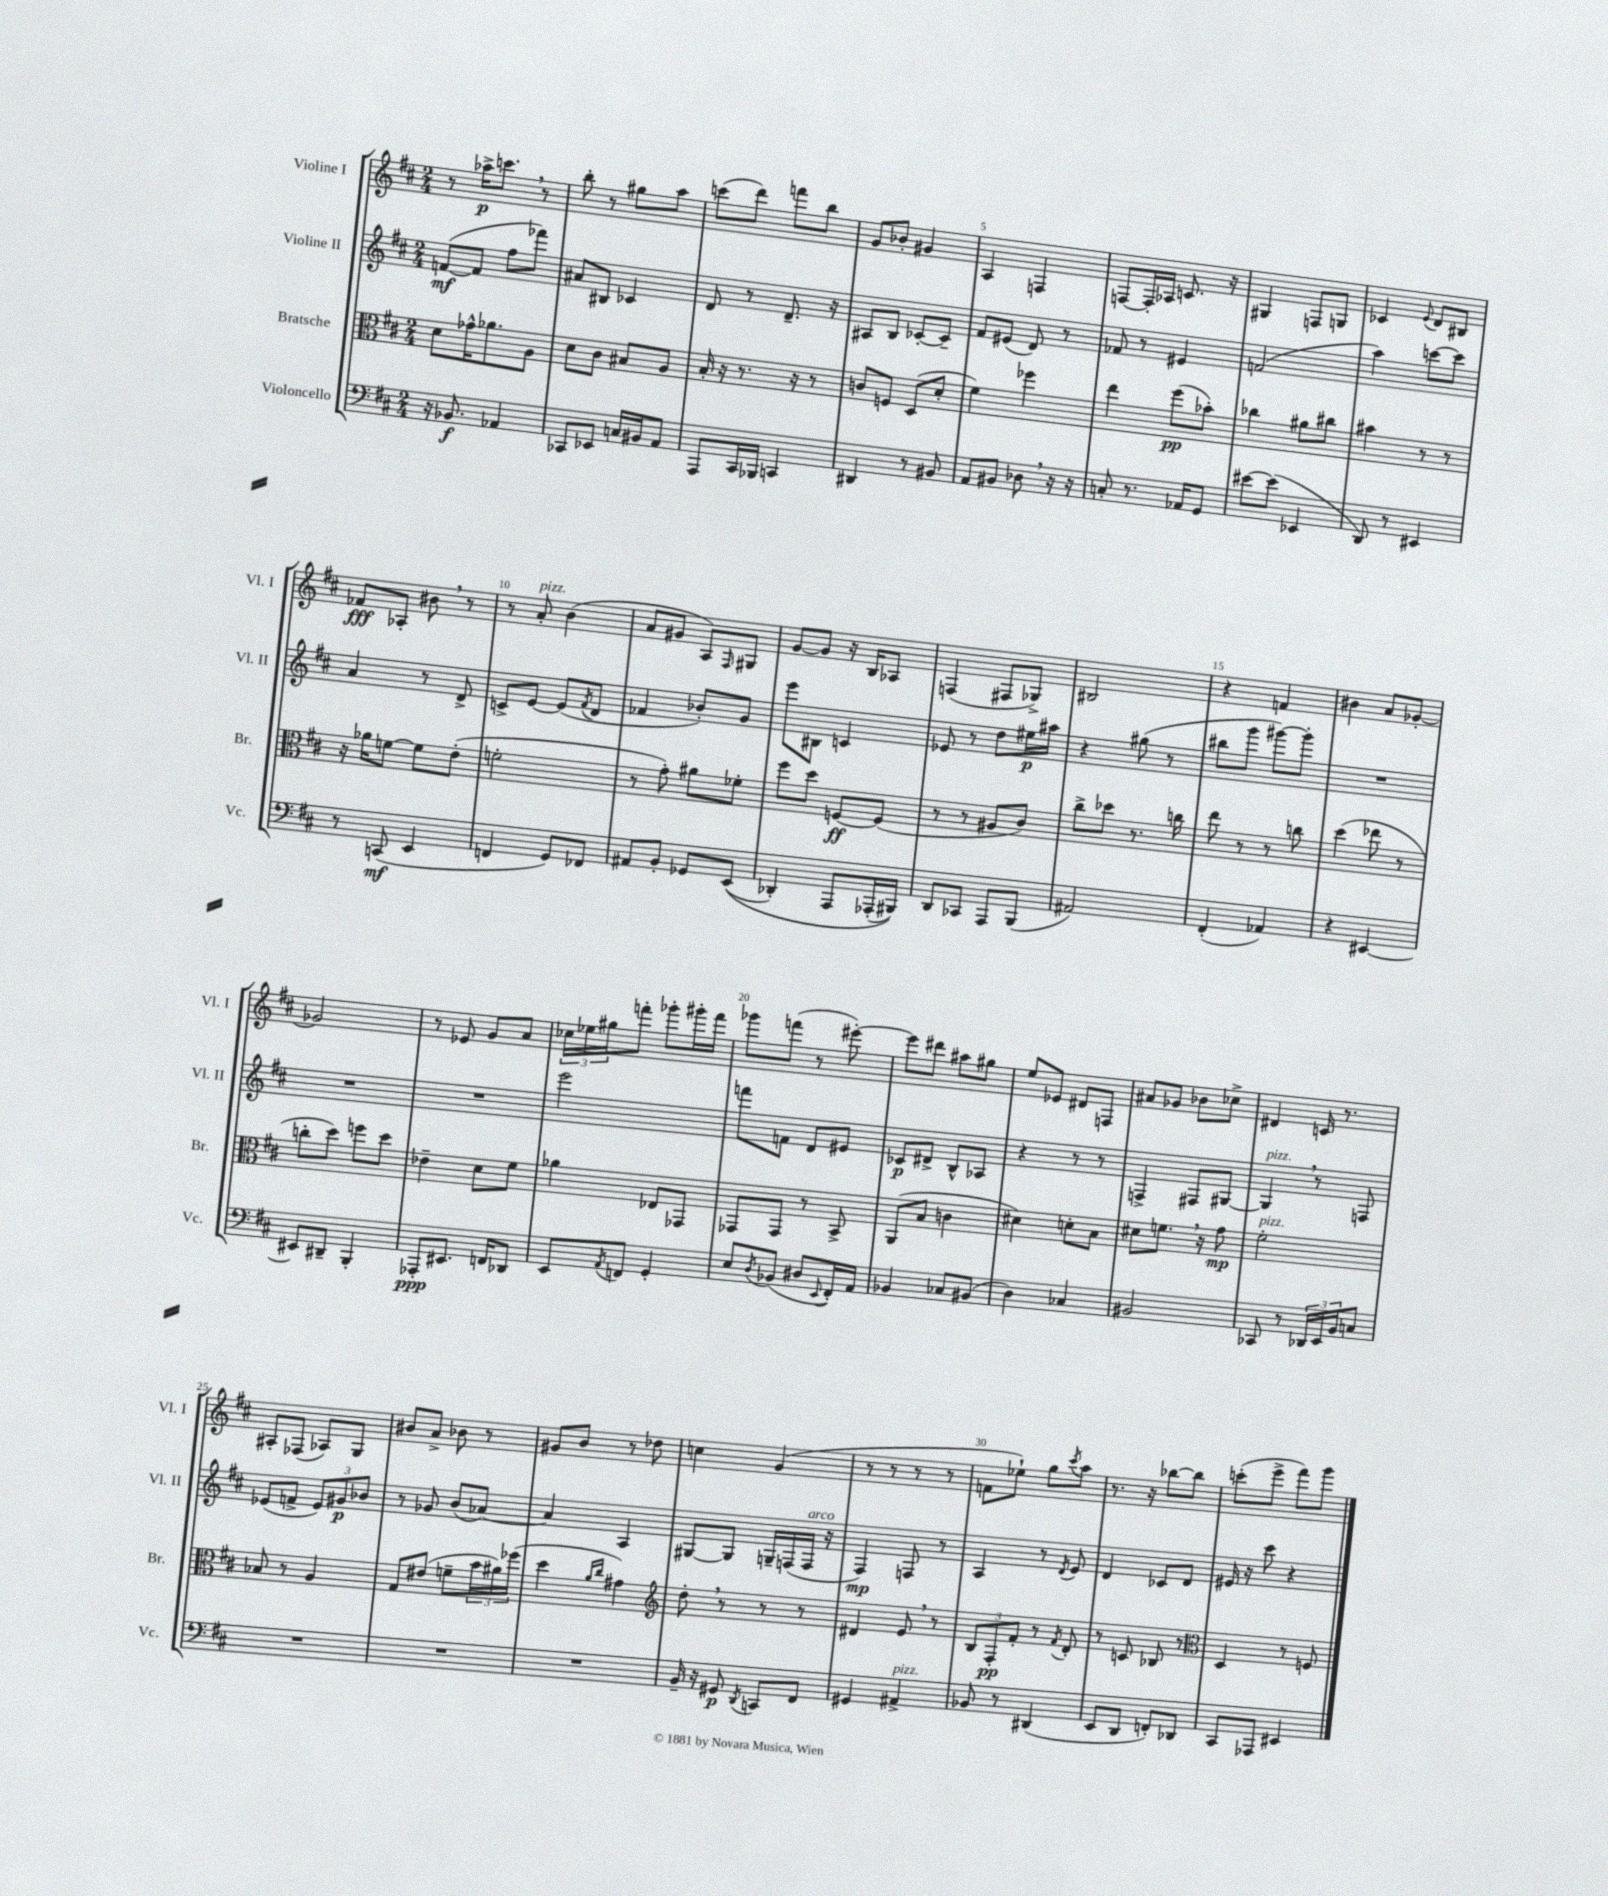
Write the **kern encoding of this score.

**kern	**dynam	**kern	**dynam	**kern	**dynam	**kern	**dynam
*part4	*part4	*part3	*part3	*part2	*part2	*part1	*part1
*staff4	*staff4	*staff3	*staff3	*staff2	*staff2	*staff1	*staff1
*I"Violoncello	*	*I"Bratsche	*	*I"Violine II	*	*I"Violine I	*
*I'Vc.	*	*I'Br.	*	*I'Vl. II	*	*I'Vl. I	*
*clefF4	*	*clefC3	*	*clefG2	*	*clefG2	*
*k[f#c#]	*	*k[f#c#]	*	*k[f#c#]	*	*k[f#c#]	*
*M2/4	*	*M2/4	*	*M2/4	*	*M2/4	*
=1	=1	=1	=1	=1	=1	=1	=1
16r	.	8d\L	.	([8fn/L	mf	8r	.
8.BB-X/	f	.	.	.	.	.	.
.	.	16g-X^^\K	.	8f/J]	.	16aa-X^\KL	p
.	.	8.a-X\	.	.	.	8.cccn,\J	.
4AA-X/	.	.	.	8ff#\L	.	.	.
.	.	8A\J	.	8fff-X\J)	.	8r	.
=2	=2	=2	=2	=2	=2	=2	=2
8CC-X/L	.	8d\L	.	8a#X/L	.	8bb'\	.
8EE-X/J	.	8c#\J	.	8B#X/J	.	8r	.
16Cn/LL	.	8B#X/L	.	4c-X/	.	8gg#X\L	.
16BB#X/J	.	.	.	.	.	.	.
8AA/J	.	8A/J	.	.	.	8aa\J	.
=3	=3	=3	=3	=3	=3	=3	=3
8AAA/L	.	16B'/	.	8d/	.	(8cccn\L	.
.	.	16r	.	.	.	.	.
16CC#/L	.	8.r	.	8r	.	8ddd\J)	.
16BBB-X/JJ	.	.	.	.	.	.	.
4CCn/	.	.	.	8.d~/	.	8fffn\L	.
.	.	16r	.	.	.	.	.
.	.	8r	.	.	.	8bb\J	.
.	.	.	.	16r	.	.	.
=4	=4	=4	=4	=4	=4	=4	=4
4DD#X/	.	8cn/L	.	8A#X/L	.	8g/L	.
.	.	8Fn/J	.	8B/J	.	8b-X'/J	.
8r	.	(8D/L	.	[8c-X'/L	.	4g#X/	.
8BB#X/	.	8d'/J	.	8c-~/J]	.	.	.
=5	=5	=5	=5	=5	=5	=5	=5
8AA/L	.	4f#\)	.	8f#/L	.	4A/	.
8BB#X/J	.	.	.	(8e#X/J	.	.	.
8D-X,\	.	4ff-X\	.	8d/)	.	4Fn/	.
16r	.	.	.	8r	.	.	.
16r	.	.	.	.	.	.	.
=6	=6	=6	=6	=6	=6	=6	=6
8Cn'/	.	4ee\	.	8f-X/	.	[8Fn/L	.
8.r	.	.	.	8r	.	16F'/L]	.
.	.	.	.	.	.	16A-X/JJ	.
.	.	(8ff#\L	pp	4e#X/	.	8.cn/	.
16AA-X/KL	.	.	.	.	.	.	.
8GG/J	.	8b-X'\J)	.	.	.	.	.
.	.	.	.	.	.	16r	.
=7	=7	=7	=7	=7	=7	=7	=7
[8e#X\L	.	4cc-X\	.	(2fn/	.	4G#X/	.
(8e#\J]	.	.	.	.	.	.	.
4EE-X/	.	8a#X\L	.	.	.	8Fn/L	.
.	.	8cc#X\J	.	.	.	8Gn/J	.
=8	=8	=8	=8	=8	=8	=8	=8
8DD/)	.	4b#X\	.	4aa\)	.	4c-X/	.
8r	.	.	.	.	.	.	.
.	.	.	.	.	.	8qqe/	.
4EE#X/	.	8r	.	[8cccn\L	.	8d/L	.
.	.	8r	.	8ccc\J]	.	8B#X/J	.
!!LO:LB:g=z
=9	=9	=9	=9	=9	=9	=9	=9
8r	.	16r	.	4a/	.	8f-X/L	fff
.	.	16a-X\KL	.	.	.	.	.
(8CCn/	mf	[8fn\J	.	.	.	8A-X'/J	.
4EE/	.	8f\L]	.	8r	.	8b#X,\	.
.	.	(8e'\J	.	8d^/	.	8r	.
=10	=10	=10	=10	=10	=10	=10	=10
4FFn/	.	2fn'\	.	8cn^/L	.	8r	.
!	!	!	!	!	!	!LO:TX:a:i:t=pizz.	!
.	.	.	.	[8e/J	.	8a'/	.
8GG/L)	.	.	.	(8e/L]	.	(4b\	.
.	.	.	.	8qf#/	.	.	.
8FF-X/J	.	.	.	8d/J	.	.	.
=11	=11	=11	=11	=11	=11	=11	=11
8AA#X/L	.	8r	.	4f-X/	.	8a/L	.
8BB'/J	.	8g'\)	.	.	.	8g#X/J	.
8GG-X/L	.	8a#X\L	.	8b-X'/L)	.	8A/L)	.
.	.	.	.	.	.	16qqF#/	.
((8EE/J	.	8f-X'\J	.	8g/J	.	8G#X/J	.
=12	=12	=12	=12	=12	=12	=12	=12
4DD-X'/)	.	8ff#\L	.	8eee\L	.	[8g/L	.
.	.	8dd\J	.	8B#X\J	.	8g/J]	.
8AAA/L	.	[8Fn/L	ff	4cn/	.	16r	.
.	.	.	.	.	.	16B/KL	.
(16AAA-X'/L	.	(8F/J]	.	.	.	8A-X/J	.
16BBB#X/JJ))	.	.	.	.	.	.	.
=13	=13	=13	=13	=13	=13	=13	=13
8DD/L	.	8r	.	8e-X/	.	(4Fn/	.
8CC-X/J	.	8r	.	8r	.	.	.
8AAA/L	.	8A#X/L	.	8dd\L	.	8F#X/L	.
(8BBB/J	.	8c#/J)	.	16ee#X\L	p	8G-X^/J)	.
.	.	.	.	16aa#X\JJ	.	.	.
=14	=14	=14	=14	=14	=14	=14	=14
2AA#X/)	.	8cc#^\L	.	4r	.	2B#X/	.
.	.	8dd-X\J	.	.	.	.	.
.	.	8.r	.	(8gg#X\	.	.	.
.	.	.	.	8r	.	.	.
.	.	16ccn\	.	.	.	.	.
=15	=15	=15	=15	=15	=15	=15	=15
(4FF#'/	.	8ee\	.	8bb#X\L	.	4r	.
.	.	8r	.	8ggg\J	.	.	.
4AA-X/)	.	8r	.	[8ggg#X\L)	.	4fn/	.
.	.	8ccn\	.	8ggg#'\J]	.	.	.
=16	=16	=16	=16	=16	=16	=16	=16
4r	.	(4dd\	.	2r	.	4b#X\	.
[4EE#X/	.	8ee-X\	.	.	.	8a/L	.
.	.	8r	.	.	.	[8g-X'/J	.
!!LO:LB:g=z
=17	=17	=17	=17	=17	=17	=17	=17
8EE#X/L]	.	8ccn'\L	.	2r	.	2g-X/]	.
8DD#X~/J	.	8dd\J)	.	.	.	.	.
4BBB'/	.	8ffn\L	.	.	.	.	.
.	.	8dd\J	.	.	.	.	.
=18	=18	=18	=18	=18	=18	=18	=18
8AAA-X'/L	ppp	4e-X~\	.	2r	.	8r	.
8.EE#X/J	.	.	.	.	.	8e-X/	.
.	.	8d\L	.	.	.	8g/L	.
16FFn/KL	.	.	.	.	.	.	.
8DD-X/J	.	8f#\J	.	.	.	8a/J	.
=19	=19	=19	=19	=19	=19	=19	=19
8EE/L	.	4a-X\	.	2eee\	.	24cc-X\LL	.
.	.	.	.	.	.	24ee-X\	.
.	.	.	.	.	.	24gg#X\J	.
8qAA/	.	.	.	.	.	.	.
8FFn/J	.	.	.	.	.	8fffn'\J	.
4GG'/	.	8E-X/L	.	.	.	8ggg-X'\L	.
.	.	8GG-X/J	.	.	.	16ggg#X'\L	.
.	.	.	.	.	.	16fff\JJ	.
=20	=20	=20	=20	=20	=20	=20	=20
8E/L	.	8GG-X/L	.	8fffn\L	.	8ggg-X\L	.
8qD/	.	.	.	.	.	.	.
(8BB-X/J	.	8GG-/J	.	8fn\J	.	(8fffn\J	.
8D#X/L	.	8r	.	8d/L	.	8r	.
8qqEE/	.	.	.	.	.	.	.
16FF#'/L)	.	8BB^/	.	8e#X/J	.	[8eee#X'\)	.
16AA/JJ	.	.	.	.	.	.	.
=21	=21	=21	=21	=21	=21	=21	=21
4BB-X/	.	(8AA/L	.	8c-X/L	p	8eee#\L]	.
.	.	8B/J	.	8d#X^/J	.	8ddd#X\J	.
8C-X/L	.	4cn\	.	8B^^/L	.	8aa#X\L	.
(8BB#X/J	.	.	.	8A-X/J	.	8gg#X\J	.
=22	=22	=22	=22	=22	=22	=22	=22
4D\)	.	4d#X\)	.	4r	.	8ee/L	.
.	.	.	.	.	.	8e-X/J	.
4C-X/	.	8dn'\L	.	8r	.	8d#X/L	.
.	.	8B\J	.	8r	.	8Fn/J	.
=23	=23	=23	=23	=23	=23	=23	=23
2BB#X/	.	8d#X\L	.	4Fn^/	.	8a#X/L	.
.	.	8.fn,\J	.	.	.	8g-X/J	.
.	.	.	.	8F#X/L	.	8b-X\L	.
.	.	16r	.	.	.	.	.
.	.	8g\	mp	[8G#X/J	.	8cc-X^\J	.
=24	=24	=24	=24	=24	=24	=24	=24
!	!	!	!	!LO:TX:a:i:t=pizz.	!	!	!
!	!	!LO:TX:a:i:t=pizz.	!	!	!	!	!
8CC-X/	.	2f#'\	.	4G#,/]	.	4d#X/	.
8r	.	.	.	.	.	.	.
24DD-X/LL	.	.	.	8r	.	16cn/	.
24EE/	.	.	.	.	.	.	.
.	.	.	.	.	.	8.r	.
24BB/J	.	.	.	.	.	.	.
8Cn/J	.	.	.	8Fn/	.	.	.
!!LO:LB:g=z
=25	=25	=25	=25	=25	=25	=25	=25
2r	.	8B-X/	.	(8e-X/L	.	8A#X'/L	.
.	.	8r	.	8fn^/J	.	(8F-X/J	.
.	.	4A/	.	12e-/L)	.	8A-X/L)	.
.	.	.	.	12g#X/	p	.	.
.	.	.	.	.	.	8G/J	.
.	.	.	.	12b-X/J	.	.	.
=26	=26	=26	=26	=26	=26	=26	=26
2r	.	8G/L	.	8r	.	8b#X/L	.
.	.	(8e#X/J	.	8g-X/	.	8a^/J	.
.	.	8fn~\L	.	(8b/L	.	8b-X\	.
.	.	24b\L	.	[8a-X/J)	.	8r	.
.	.	24a#X\)	.	.	.	.	.
.	.	(24ff-X\JJ	.	.	.	.	.
=27	=27	=27	=27	=27	=27	=27	=27
2r	.	4dd\	.	4a-/]	.	8g#X/L	.
.	.	.	.	.	.	8b/J	.
.	.	16qqa/LL	.	.	.	.	.
.	.	16qqcc#/JJ	.	.	.	.	.
.	.	4g#X\)	.	4A/	.	8r	.
.	.	.	.	.	.	8dd-X\	.
=28	=28	=28	=28	=28	=28	=28	=28
*	*	*clefG2	*	*	*	*	*
16BB~/	.	8dd',\	.	[8G#X/L	.	4ccn\	.
16r	.	.	.	.	.	.	.
8GG#X/	p	8r	.	8G#/J]	.	.	.
8qDD/	.	.	.	.	.	.	.
8CCn/L	.	8r	.	16Gn~/LL	.	(4g/	.
.	.	.	.	(16Fn/	.	.	.
!	!	!	!	!LO:TX:a:i:t=arco	!	!	!
8FF#/J	.	8r	.	16F/JJ	.	.	.
.	.	.	.	16r	.	.	.
=29	=29	=29	=29	=29	=29	=29	=29
4GG#X/	.	4d#X/	.	4F#/)	mp	8r	.
.	.	.	.	.	.	8r	.
!LO:TX:a:i:t=pizz.	!	!	!	!	!	!	!
4AA#X^/	.	8e,/	.	8Fn/	.	8r	.
.	.	8r	.	8r	.	8r	.
=30	=30	=30	=30	=30	=30	=30	=30
8BB-X/	.	12B/L	.	4A/	.	8fn\L	.
.	.	12F#'/	pp	.	.	.	.
8r	.	.	.	.	.	8ee-X`\J)	.
.	.	12f#'/J	.	.	.	.	.
(4DD#X/	.	8r	.	8r	.	8gg\L	.
.	.	8qf#/	.	8qd/	.	8qccc#/	.
.	.	8d'/	.	8e/	.	8aa\J	.
=31	=31	=31	=31	=31	=31	=31	=31
8EE/L	.	8r	.	4d/	.	8.r	.
8DD/J	.	8cn/	.	.	.	.	.
.	.	.	.	.	.	16r	.
8FFn'/L)	.	8B-X/	.	8c-X/L	.	[8bb-X\L	.
8DD-X/J	.	8r	.	8d/J	.	8bb-\J]	.
=32	=32	=32	=32	=32	=32	=32	=32
*	*	*clefC3	*	*	*	*	*
8CC#/L	.	4D/	.	16e#X/	.	(8cccn'\L	.
.	.	.	.	16r	.	.	.
8AAA-X/J	.	.	.	8ccc#\	.	8eee^\J	.
4EE#X/	.	8r	.	4r	.	8fff#\L)	.
.	.	8Fn/	.	.	.	8ggg\J	.
==	==	==	==	==	==	==	==
*-	*-	*-	*-	*-	*-	*-	*-
